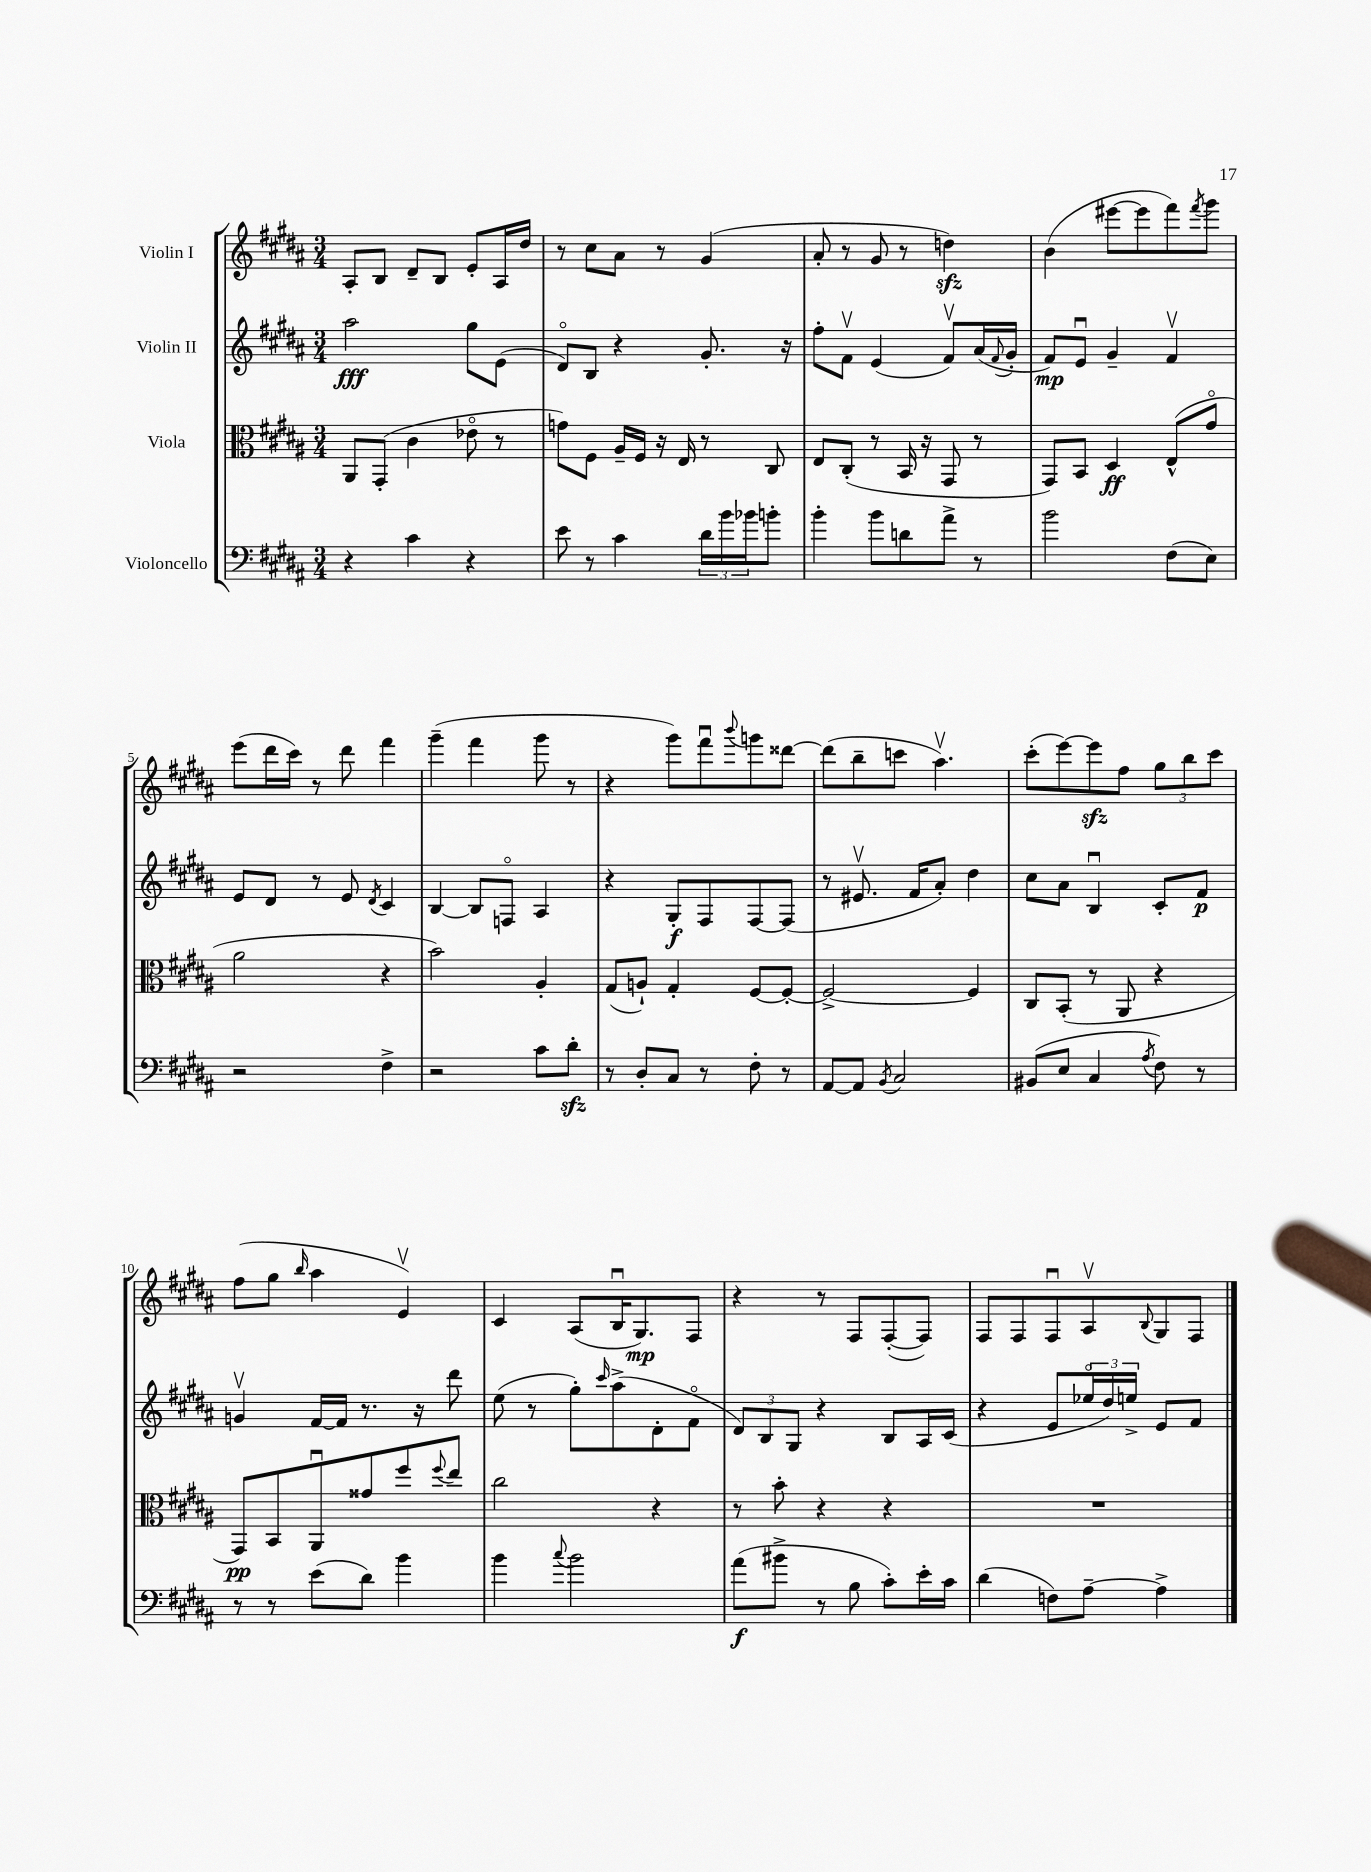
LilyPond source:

<<
\new StaffGroup <<
\new Staff = "s0" \with { instrumentName = "Violin I" } {
    \clef treble \key b \major \numericTimeSignature \time 3/4
    ais8-. b8 dis'8-- b8 e'8-. ais16 dis''16 |
    r8 cis''8 ais'8 r8 gis'4( |
    ais'8-. r8 gis'8 r8 d''4\sfz) |
    b'4( eis'''8~ eis'''8 fis'''8) \acciaccatura { fis'''8 } gis'''8 |
    e'''8( dis'''16 cis'''16) r8 dis'''8 fis'''4 |
    gis'''4--( fis'''4 gis'''8 r8 |
    r4 gis'''8) fis'''8\downbow \appoggiatura { b'''8 } g'''8 disis'''8~ |
    disis'''8( b''8-- c'''8 ais''4.\upbow) |
    cis'''8-.( e'''8~) e'''8\sfz fis''8 \tuplet 3/2 { gis''8 b''8 cis'''8 } |
    fis''8( gis''8 \grace { b''16 } ais''4 e'4\upbow) |
    cis'4 ais8( b16\downbow gis8.\mp) fis8 |
    r4 r8 fis8 fis8~-.( fis8) |
    fis8 fis8 fis8\downbow ais8\upbow \appoggiatura { b8 } gis8 fis8 \bar "|." |
}
\new Staff = "s1" \with { instrumentName = "Violin II" } {
    \clef treble \key b \major \numericTimeSignature \time 3/4
    ais''2\fff gis''8 e'8( |
    dis'8\flageolet) b8 r4 gis'8.-. r16 |
    fis''8-. fis'8\upbow e'4( fis'8\upbow) ais'16( \appoggiatura { fis'8 } gis'16-. |
    fis'8\mp) e'8\downbow gis'4-- fis'4\upbow |
    e'8 dis'8 r8 e'8 \acciaccatura { dis'8 } cis'4 |
    b4~ b8 f8\flageolet ais4 |
    r4 gis8-.\f fis8 fis8~ fis8( |
    r8 eis'8.\upbow fis'16 ais'8-.) dis''4 |
    cis''8 ais'8 b4\downbow cis'8-. fis'8\p |
    g'4\upbow fis'16~ fis'16 r8. r16 dis'''8 |
    e''8( r8 gis''8-.) \grace { cis'''16 } ais''8->( dis'8-. fis'8\flageolet |
    \tuplet 3/2 { dis'8) b8 gis8 } r4 b8 ais16 cis'16( |
    r4 e'8 \tuplet 3/2 { ees''16\flageolet dis''16) e''16-> } e'8 fis'8 \bar "|." |
}
\new Staff = "s2" \with { instrumentName = "Viola" } {
    \clef alto \key b \major \numericTimeSignature \time 3/4
    ais,8 gis,8-.( cis'4 ees'8\flageolet r8 |
    g'8) fis8 ais16-- fis16 r16 e16 r8 cis8 |
    e8 cis8-.( r8 b,16 r16 gis,8 r8 |
    gis,8) b,8 dis4\ff e8-^( gis'8\flageolet |
    ais'2 r4 |
    b'2) ais4-. |
    gis8( a8-!) gis4-. fis8~ fis8~-. |
    fis2~-> fis4 |
    cis8 b,8-.( r8 ais,8 r4 |
    gis,8\pp) b,8 ais,8\downbow gisis'8 fis''8 \appoggiatura { fis''8 } e''8 |
    cis''2 r4 |
    r8 b'8-. r4 r4 |
    R2. \bar "|." |
}
\new Staff = "s3" \with { instrumentName = "Violoncello" } {
    \clef bass \key b \major \numericTimeSignature \time 3/4
    r4 cis'4 r4 |
    e'8 r8 cis'4 \tuplet 3/2 { dis'16 b'16 bes'16 } b'8-. |
    b'4-. b'8 d'8 ais'8-> r8 |
    b'2 fis8( e8) |
    r2 fis4-> |
    r2 cis'8 dis'8-.\sfz |
    r8 dis8-. cis8 r8 fis8-. r8 |
    ais,8~ ais,8 \acciaccatura { b,8 } cis2 |
    bis,8( e8 cis4 \acciaccatura { ais8 } fis8) r8 |
    r8 r8 e'8( dis'8) b'4 |
    b'4 \appoggiatura { cis''8 } b'2 |
    ais'8\f( bis'8-> r8 b8 cis'8-.) e'16-. cis'16 |
    dis'4( f8) ais8~-- ais4-> \bar "|." |
}
>>
>>
